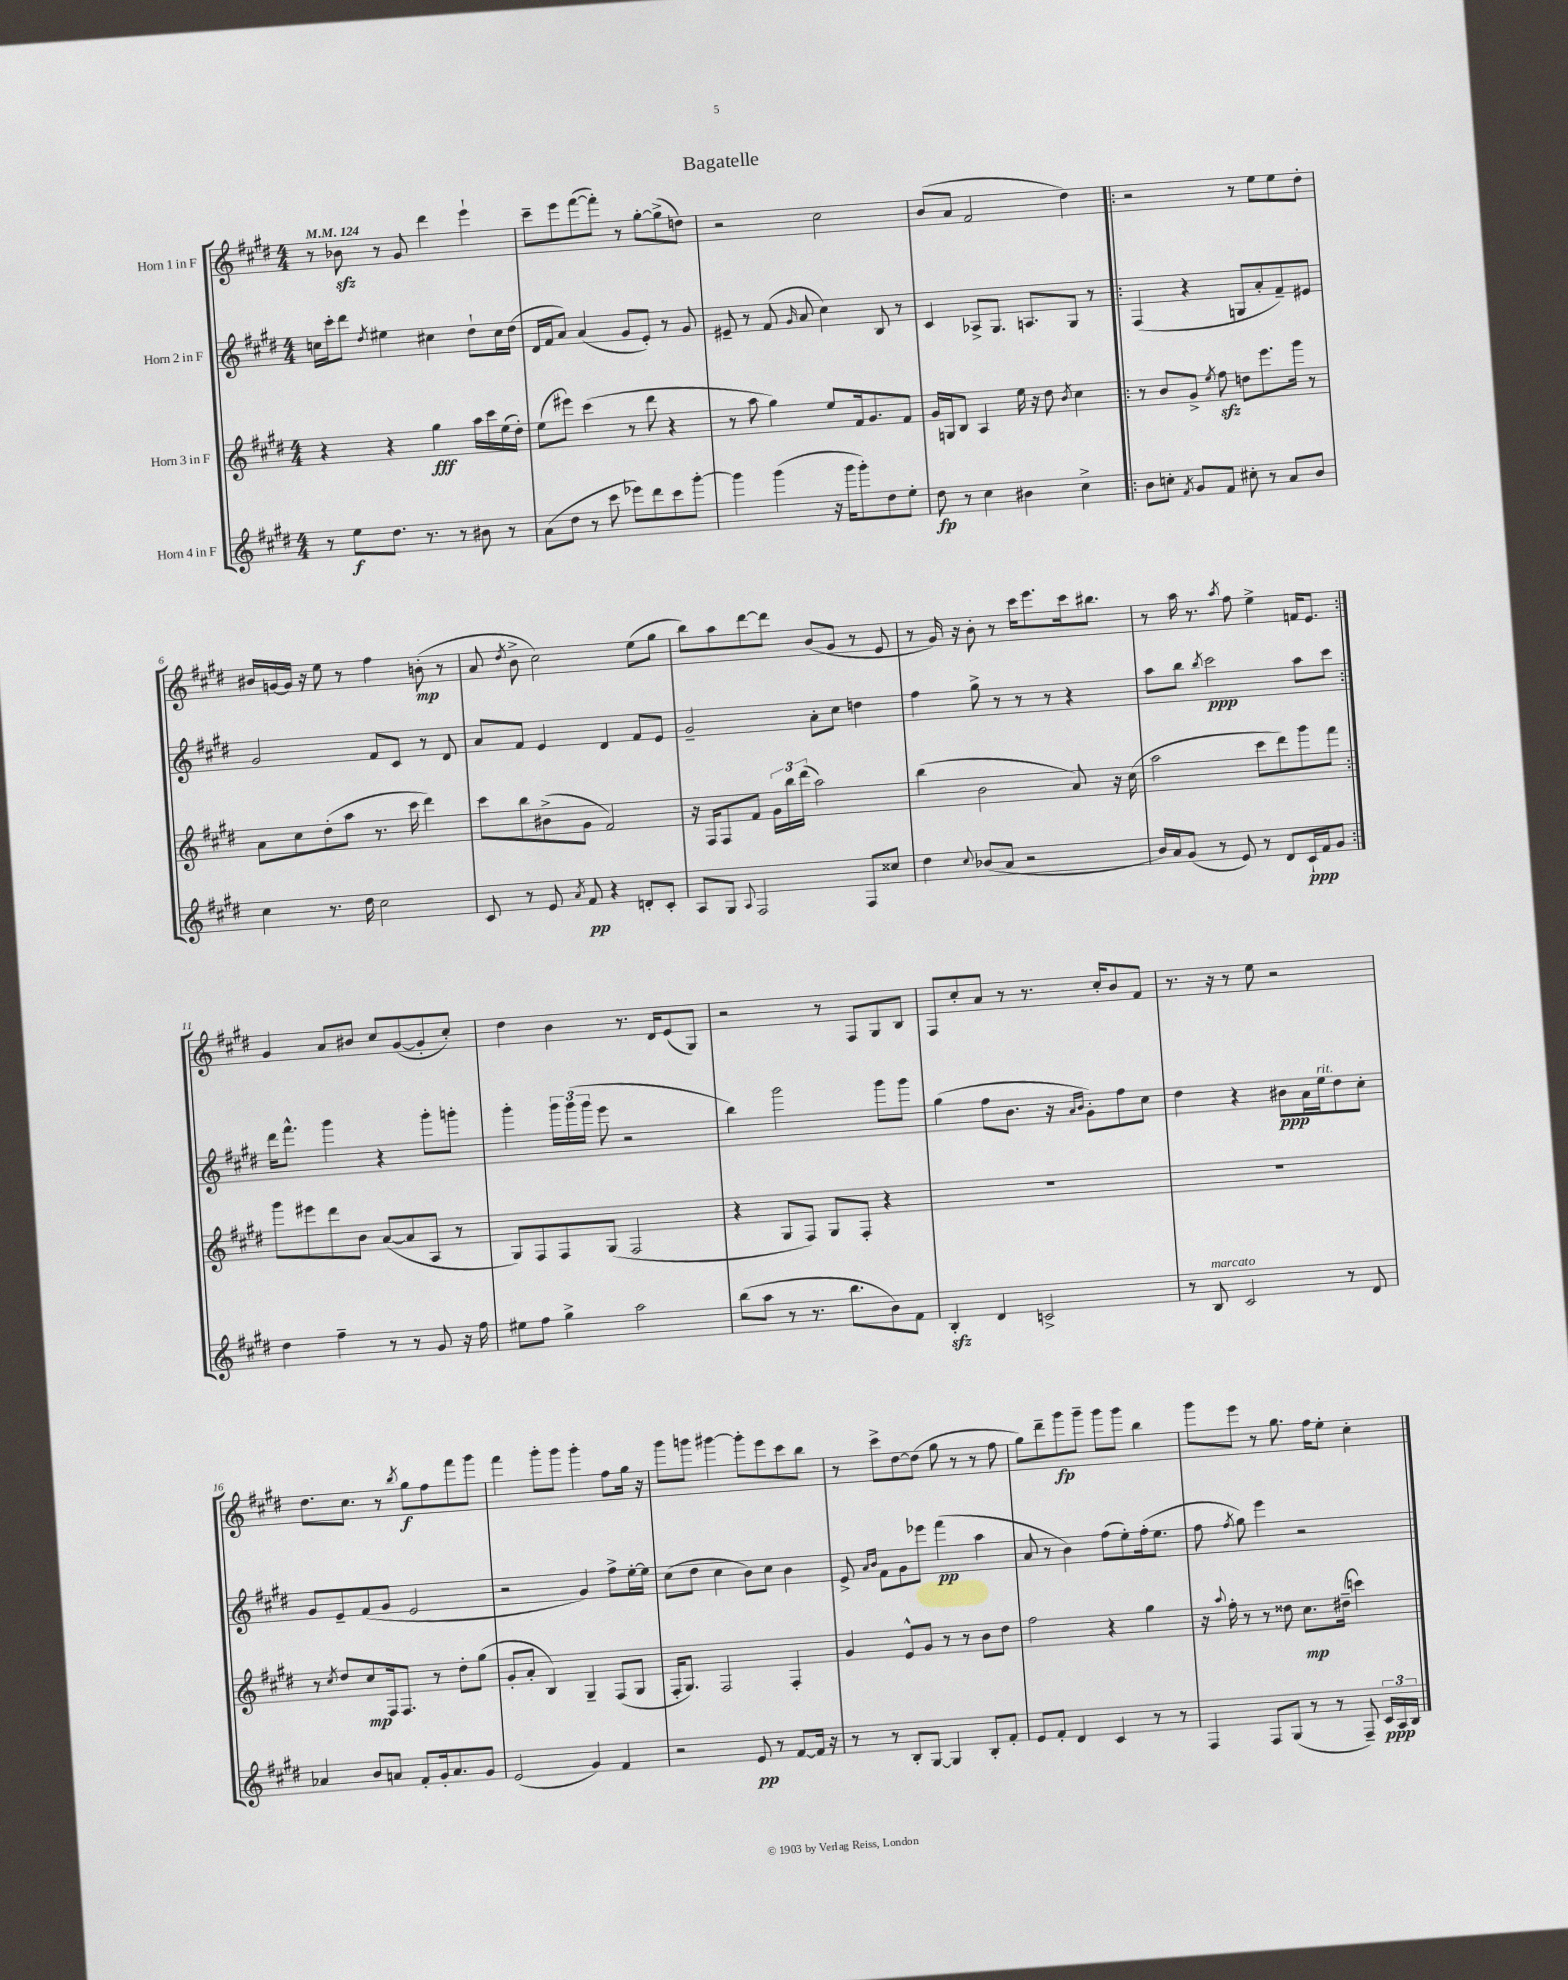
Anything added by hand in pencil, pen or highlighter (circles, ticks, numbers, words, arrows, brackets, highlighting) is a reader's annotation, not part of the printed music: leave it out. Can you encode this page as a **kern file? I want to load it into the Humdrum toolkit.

**kern	**dynam	**kern	**dynam	**kern	**dynam	**kern	**dynam
*part4	*part4	*part3	*part3	*part2	*part2	*part1	*part1
*staff4	*staff4	*staff3	*staff3	*staff2	*staff2	*staff1	*staff1
*I"Horn 4 in F	*	*I"Horn 3 in F	*	*I"Horn 2 in F	*	*I"Horn 1 in F	*
*clefG2	*	*clefG2	*	*clefG2	*	*clefG2	*
*k[f#c#g#d#]	*	*k[f#c#g#d#]	*	*k[f#c#g#d#]	*	*k[f#c#g#d#]	*
*M4/4	*	*M4/4	*	*M4/4	*	*M4/4	*
*MM124	*	*MM124	*	*MM124	*	*MM124	*
=1	=1	=1	=1	=1	=1	=1	=1
8r	.	4r	.	16ccn\LL	.	8r	.
.	.	.	.	16ccc#'\J	.	.	.
8ee\L	f	.	.	8ddd#\J	.	8b-Xzz\	.
.	.	.	.	8qdd#/	.	.	.
8.dd#\J	.	4r	.	4ee#X\	.	8r	.
.	.	.	.	.	.	8g#/	.
8.r	.	.	.	.	.	.	.
.	.	4gg#\	fff	4cc#X\	.	4ddd#\	.
8r	.	.	.	.	.	.	.
8b#X\	.	16aa\LL	.	8dd#`\L	.	4eee`\	.
.	.	16ccc#\	.	.	.	.	.
8r	.	(16ee\	.	16cc#\L	.	.	.
.	.	16dd#'\JJ)	.	(16dd#\JJ	.	.	.
=2	=2	=2	=2	=2	=2	=2	=2
(8a\L	.	(8ee\L	.	16d#/LL	.	8ccc#~\L	.
.	.	.	.	16f#/J	.	.	.
8dd#\J	.	8eee#X\J)	.	8a/J)	.	8eee\	.
8r	.	(4ccc#\	.	(4a/	.	([8fff#\	.
8ccc#\	.	.	.	.	.	8fff#'\J])	.
8eee-X\L)	.	8r	.	8g#/L	.	8r	.
8ddd#\	.	8ddd#\	.	8e'/J)	.	[8gg#'\L	.
8ccc#\	.	4r	.	8r	.	(8gg#^\]	.
[8ggg#'\J	.	.	.	8g#/	.	8ddn\J)	.
=3	=3	=3	=3	=3	=3	=3	=3
4ggg#\]	.	8r	.	8e#X~/	.	2r	.
.	.	8aa\	.	8r	.	.	.
(4ggg#\	.	4gg#\)	.	(8f#/	.	.	.
.	.	.	.	16qqg#/	.	.	.
.	.	.	.	8a/	.	.	.
16r	.	8ee/L	.	4cc#\)	.	2cc#\	.
16ggg#\KL	.	.	.	.	.	.	.
8ggg#'\)	.	16f#/k	.	.	.	.	.
.	.	8.g#/	.	.	.	.	.
8dd#\	.	.	.	8B/	.	.	.
8ee'\J	.	8f#/J	.	8r	.	.	.
=4	=4	=4	=4	=4	=4	=4	=4
8dd#\	fp	16g#/LL	.	4c#/	.	(8b/L	.
.	.	16Gn/J	.	.	.	.	.
8r	.	8B/J	.	.	.	8a/J	.
4cc#\	.	4A/	.	8A-X^/L	.	2f#/	.
.	.	.	.	8.G#/J	.	.	.
4b#X\	.	16ee\	.	.	.	.	.
.	.	16r	.	8.An/L	.	.	.
.	.	8dd#\	.	.	.	.	.
.	.	8qb/	.	.	.	.	.
4cc#^\	.	4cc#\	.	8G#/J	.	4dd#\)	.
.	.	.	.	8r	.	.	.
=5!|:	=5!|:	=5!|:	=5!|:	=5!|:	=5!|:	=5!|:	=5!|:
8b\L	.	8r	.	(4F#/	.	2r	.
8ccn'\J	.	8b/L	.	.	.	.	.
8qf#/	.	.	.	.	.	.	.
8g#/L	.	8g#^/J	.	4r	.	.	.
.	.	8qee/	.	.	.	.	.
8f#/J	.	8ff#zz\	.	.	.	.	.
8cc#X'\	.	8ddn\L	.	8Gn/L	.	8r	.
8r	.	8.eee\	.	8a'/	.	8ee\L	.
8a/L	.	.	.	8f#~/)	.	8ee\	.
.	.	16ggg#\Jk	.	.	.	.	.
8b/J	.	8r	.	8e#X/J	.	8dd#'\J	.
!!LO:LB:g=z
=6	=6	=6	=6	=6	=6	=6	=6
4cc#\	.	8a\L	.	2g#/	.	16b#X/LL	.
.	.	.	.	.	.	[16gn/	.
.	.	8cc#\	.	.	.	16g/JJ]	.
.	.	.	.	.	.	16r	.
8.r	.	(8dd#'\	.	.	.	8ee\	.
.	.	8aa\J	.	.	.	8r	.
16dd#\	.	.	.	.	.	.	.
2cc#\	.	8.r	.	8f#/L	.	4ff#\	.
.	.	.	.	8c#/J	.	.	.
.	.	16ccc#\	.	.	.	.	.
.	.	4ddd#\)	.	8r	.	(8bn'\	mp
.	.	.	.	8d#/	.	8r	.
=7	=7	=7	=7	=7	=7	=7	=7
8c#/	.	8ccc#\L	.	8a/L	.	8a/	.
.	.	.	.	.	.	8qdd#/	.
8r	.	8bb\	.	8f#/J	.	8b^\	.
8e/	.	(8b#X^\	.	4e/	.	2cc#\)	.
8qa/	.	.	.	.	.	.	.
8f#/	pp	8g#\J	.	.	.	.	.
4r	.	2f#/)	.	4d#/	.	.	.
8dn'/L	.	.	.	8f#/L	.	(8ee\L	.
8c#'/J	.	.	.	8e/J	.	8gg#\J	.
=8	=8	=8	=8	=8	=8	=8	=8
8A/L	.	16r	.	2g#~/	.	8bb\L)	.
.	.	16F#/KL	.	.	.	.	.
8G#/J	.	8F#/	.	.	.	8aa\	.
8qqA/	.	.	.	.	.	.	.
2F#/	.	8f#/J	.	.	.	[8ddd#\	.
.	.	24g#\LL	.	.	.	8ddd#\J]	.
.	.	24bb\	.	.	.	.	.
.	.	(24ddd#\JJ	.	.	.	.	.
.	.	2aa\)	.	8a'\L	.	(8b/L	.
.	.	.	.	8cc#\J	.	8g#/J	.
8F#/L	.	.	.	4ddn\	.	8r	.
8cc##X/J	.	.	.	.	.	8e/	.
=9	=9	=9	=9	=9	=9	=9	=9
4dd#\	.	(4bb\	.	4ff#\	.	8r	.
.	.	.	.	.	.	16g#/)	.
.	.	.	.	.	.	16r	.
8qqcc#/	.	.	.	.	.	.	.
(8b-X/L	.	2b\	.	8gg#^\	.	8b'\	.
8a/J	.	.	.	8r	.	8r	.
2r	.	.	.	8r	.	16ccc#\KL	.
.	.	.	.	.	.	8.eee\	.
.	.	.	.	8r	.	.	.
.	.	8a/)	.	4r	.	16ccc#\k	.
.	.	.	.	.	.	8.bb#X\J	.
.	.	16r	.	.	.	.	.
.	.	(16cc#\	.	.	.	.	.
=10	=10	=10	=10	=10	=10	=10	=10
16b/LL)	.	2aa\	.	8aa\L	.	8r	.
16a/J	.	.	.	.	.	.	.
(8g#/J	.	.	.	8bb\J	.	16aa\	.
.	.	.	.	.	.	8.r	.
.	.	.	.	8qbb/	.	.	.
8r	.	.	.	2ccc#\	ppp	.	.
.	.	.	.	.	.	8qaa/	.
8e/)	.	.	.	.	.	8ff#\	.
8r	.	8ccc#\L	.	.	.	4ee^\	.
8d#/L	.	8ddd#\)	.	.	.	.	.
16c#`/L	ppp	8ggg#\	.	8aa\L	.	16fn/KL	.
16f#/J	.	.	.	.	.	8.e/J	.
8g#/J	.	8fff#\J	.	8ccc#\J	.	.	.
!!LO:LB:g=z
=11:|!	=11:|!	=11:|!	=11:|!	=11:|!	=11:|!	=11:|!	=11:|!
4dd#\	.	8ggg#\L	.	16ddd#\KL	.	4g#/	.
.	.	.	.	8.fff#^^\J	.	.	.
.	.	8eee#X\	.	.	.	.	.
4ff#~\	.	8ddd#\	.	4ggg#\	.	8a/L	.
.	.	8b\J	.	.	.	8b#X/J	.
8r	.	([8a/L	.	4r	.	8cc#/L	.
8r	.	8a/]	.	.	.	([8g#/	.
8g#/	.	8A/J	.	8ggg#'\L	.	8g#'/]	.
16r	.	8r	.	8gggn'\J	.	8cc#'/J)	.
16ff#\	.	.	.	.	.	.	.
=12	=12	=12	=12	=12	=12	=12	=12
8ee#X\L	.	8G#/L)	.	4ggg#'\	.	4dd#\	.
8ff#\J	.	8F#/	.	.	.	.	.
4gg#^\	.	8F#/	.	24ggg#\LL	.	4b\	.
.	.	.	.	(24ggg#\	.	.	.
.	.	.	.	24ggg#\JJ	.	.	.
.	.	(8G#/J	.	8eee\	.	.	.
2aa\	.	2F#/	.	2r	.	8.r	.
.	.	.	.	.	.	16d#/KL	.
.	.	.	.	.	.	(8e/	.
.	.	.	.	.	.	8G#/J)	.
=13	=13	=13	=13	=13	=13	=13	=13
(8bb\L	.	4r	.	4bb\)	.	2r	.
8aa\J	.	.	.	.	.	.	.
8r	.	8G#/L	.	2ggg#\	.	.	.
8.r	.	8F#/J)	.	.	.	.	.
.	.	8G#/L	.	.	.	8r	.
8.bb\L	.	.	.	.	.	.	.
.	.	8F#'/J	.	.	.	8F#/L	.
8b\)	.	4r	.	8ggg#\L	.	8G#/	.
8f#\J	.	.	.	8ggg#\J	.	8B/J	.
=14	=14	=14	=14	=14	=14	=14	=14
4Bzz'/	.	1r	.	(4gg#\	.	8F#/L	.
.	.	.	.	.	.	8cc#'/	.
4d#/	.	.	.	8ff#\L	.	8a/J	.
.	.	.	.	8.b\J	.	8r	.
2cn^/	.	.	.	.	.	8.r	.
.	.	.	.	16r	.	.	.
.	.	.	.	16qqa/LL	.	.	.
.	.	.	.	16qqb/JJ	.	.	.
.	.	.	.	8g#'\L)	.	.	.
.	.	.	.	.	.	16cc#'/KL	.
.	.	.	.	8ff#\	.	8b/	.
.	.	.	.	8cc#\J	.	8f#/J	.
=15	=15	=15	=15	=15	=15	=15	=15
8r	.	1r	.	4dd#\	.	8.r	.
!LO:TX:a:i:t=marcato	!	!	!	!	!	!	!
8B/	.	.	.	.	.	.	.
.	.	.	.	.	.	16r	.
2c#/	.	.	.	4r	.	8r	.
.	.	.	.	.	.	8ee\	.
.	.	.	.	8b#X\L	ppp	2r	.
.	.	.	.	16a\L	.	.	.
!	!	!	!	!LO:TX:a:i:t=rit.	!	!	!
.	.	.	.	16ee\J	.	.	.
8r	.	.	.	8dd#\	.	.	.
8d#/	.	.	.	8cc#'\J	.	.	.
!!LO:LB:g=z
=16	=16	=16	=16	=16	=16	=16	=16
4a-X/	.	8r	.	8g#/L	.	8.dd#\L	.
.	.	8qcc#/	.	.	.	.	.
.	.	8dd#/L	.	8e~/	.	.	.
.	.	.	.	.	.	8.cc#\J	.
8b/L	.	8cc#/	mp	(8f#/	.	.	.
8an/J	.	16F#/k	.	8g#/J	.	8r	.
.	.	8.F#/J	.	.	.	.	.
.	.	.	.	.	.	8qbb/	.
8f#'/L	.	.	.	2e/	.	8gg#\L	f
16g#'/k	.	8r	.	.	.	8ff#\	.
8.a/	.	.	.	.	.	.	.
.	.	8dd#'\L	.	.	.	8fff#\	.
8g#/J	.	(8gg#\J	.	.	.	8ggg#\J	.
=17	=17	=17	=17	=17	=17	=17	=17
(2e/	.	8g#'/L	.	2r	.	4fff#\	.
.	.	8a'/J	.	.	.	.	.
.	.	4B/)	.	.	.	8ggg#'\L	.
.	.	.	.	.	.	8ggg#\J	.
4g#/)	.	4G#~/	.	4g#/)	.	4ggg#'\	.
4f#/	.	(8F#/L	.	8ff#^\L	.	8ff#\L	.
.	.	8G#/J	.	[16ee'\L	.	16gg#\Jk	.
.	.	.	.	16ee\JJ]	.	16r	.
=18	=18	=18	=18	=18	=18	=18	=18
2r	.	16F#'/KL	.	(8cc#\L	.	8ggg#\L	.
.	.	8.G#/J)	.	.	.	.	.
.	.	.	.	8dd#\J	.	8gggn\J	.
.	.	2F#/	.	4cc#\	.	[4ggg#X\	.
8e/	pp	.	.	8b\L)	.	8ggg#'\L]	.
8r	.	.	.	8cc#\J	.	8eee\	.
[8f#/L	.	4F#'/	.	4b\	.	8ccc#\	.
16f#/Jk]	.	.	.	.	.	8bb\J	.
16r	.	.	.	.	.	.	.
=19	=19	=19	=19	=19	=19	=19	=19
8r	.	4g#/	.	8e^/	.	8r	.
.	.	.	.	16qqa/LL	.	.	.
.	.	.	.	16qqb/JJ	.	.	.
8r	.	.	.	8f#\L	.	8ccc#^\L	.
8B'/L	.	8e^^/L	.	8g#\	.	[8dd#\	.
[8G#/J	.	8g#/J	.	8eee-X\J	.	(8dd#\J]	.
4G#/]	.	8r	.	(4fff#\	pp	8gg#\	.
.	.	8r	.	.	.	8r	.
8B'/L	.	8b\L	.	4aa\	.	8r	.
8f#'/J	.	8dd#\J	.	.	.	8ff#\	.
=20	=20	=20	=20	=20	=20	=20	=20
8e/L	.	2ff#\	.	8a/	.	8gg#\L)	.
8f#'/J	.	.	.	8r	.	8ddd#~\	.
4d#/	.	.	.	4b\)	.	8ggg#\	fp
.	.	.	.	.	.	8ggg#~\J	.
4c#/	.	4r	.	(8ff#\L	.	8ggg#\L	.
.	.	.	.	8ee'\)	.	8ggg#\J	.
8r	.	4gg#\	.	(16ff#'\k	.	4bb\	.
.	.	.	.	8.ee\J	.	.	.
8r	.	.	.	.	.	.	.
=21	=21	=21	=21	=21	=21	=21	=21
4F#/	.	16r	.	8ff#\	.	8ggg#\L	.
.	.	8qqaa/	.	.	.	.	.
.	.	16ff#'\	.	.	.	.	.
.	.	.	.	8qff#/	.	.	.
.	.	8r	.	8gg#\)	.	8eee\J	.
8F#/L	.	8r	.	4eee\	.	8r	.
(8G#/J	.	8dd##X\	.	.	.	8.gg#\	.
8r	.	8.cc#\L	mp	2r	.	.	.
.	.	.	.	.	.	16ff#\KL	.
8r	.	.	.	.	.	8ee'\J	.
.	.	(16dd#X~\Jk	.	.	.	.	.
8F#~/)	.	4cccn\)	.	.	.	4cc#'\	.
24c#/LL	ppp	.	.	.	.	.	.
24A/	.	.	.	.	.	.	.
24B/JJ	.	.	.	.	.	.	.
==	==	==	==	==	==	==	==
*-	*-	*-	*-	*-	*-	*-	*-
